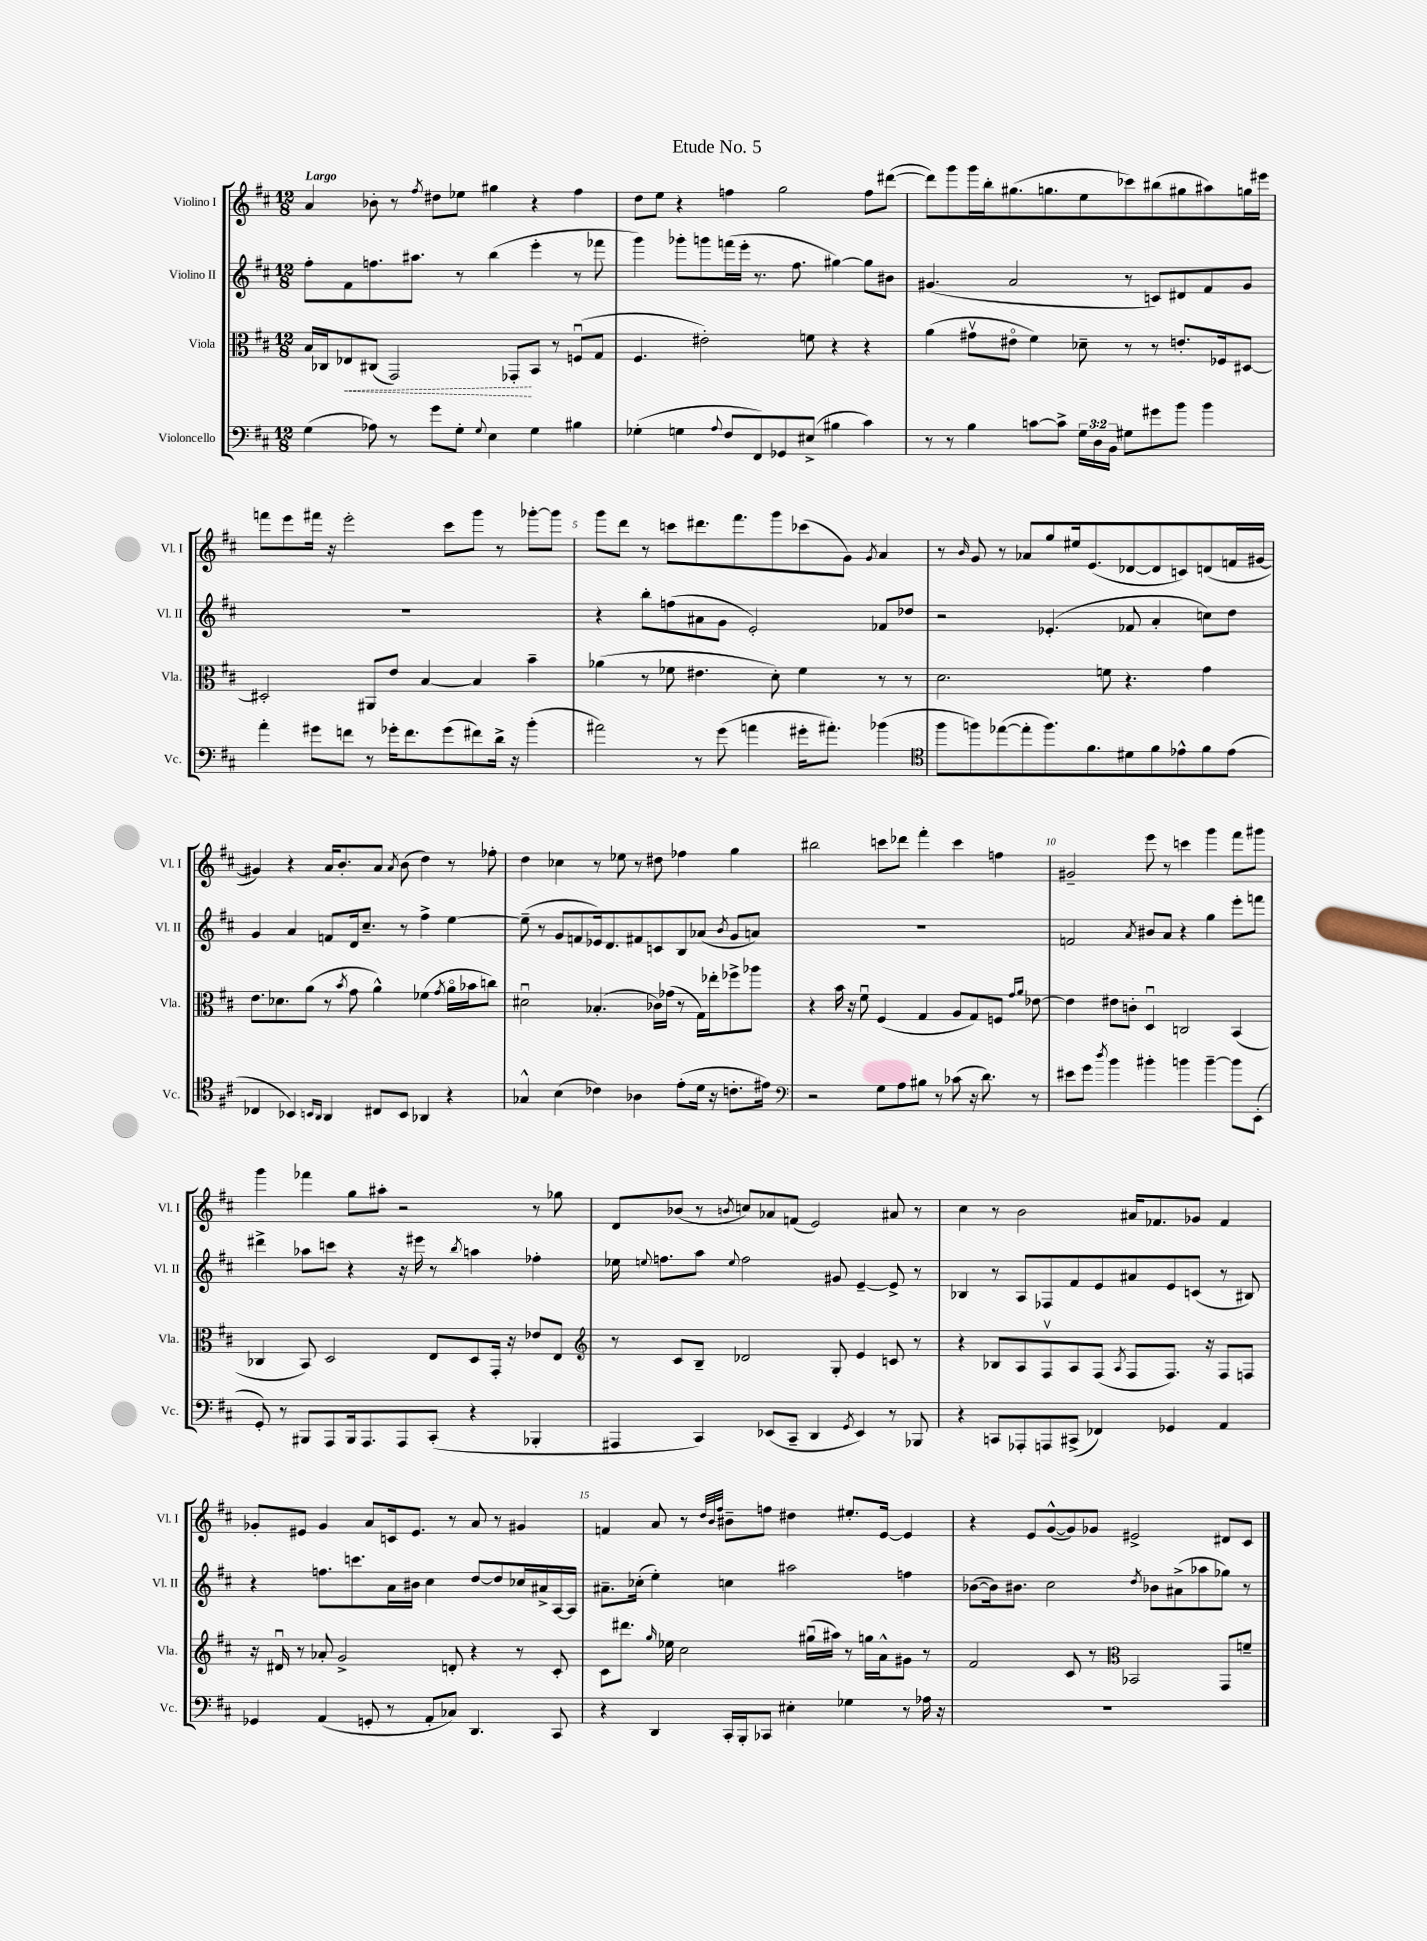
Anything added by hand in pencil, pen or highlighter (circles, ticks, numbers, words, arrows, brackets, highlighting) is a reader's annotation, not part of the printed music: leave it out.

**kern	**kern	**kern	**kern
*staff4	*staff3	*staff2	*staff1
*clefF4	*clefC3	*clefG2	*clefG2
*k[f#c#]	*k[f#c#]	*k[f#c#]	*k[f#c#]
*M12/8	*M12/8	*M12/8	*M12/8
(4G	16B	8ff#'	4a
.	16C-	.	.
.	8E-	8f#	.
8A-)	(8C#	8.ff	8b-'
8r	2GG)	.	8r
.	.	8.aa#	.
.	.	.	8qff#
8g	.	.	8dd#
8G'	.	8r	8ee-
8qqG	.	.	.
4E	.	(4bb	4gg#
.	8GG-'	.	.
4G	8BB	4eee'	4r
.	8r	.	.
4B#	(8Fu	8r	4ff#
.	8G	8fff-	.
=	=	=	=
(4G-'	4.F#	4ggg)	8dd
.	.	.	8ee
4G	.	8ggg-'	4r
.	2e#')	8ggg	.
8qqA	.	.	.
8F#	.	(16fff	4ff
.	.	16eee'	.
8FF#)	.	8.r	.
8GG-	.	.	2gg
.	.	8.ff#	.
(8E#^	8f	.	.
4B#	4r	[4gg#)	.
4c#)	4r	8gg#]	8ff
.	.	8b#	([8ddd#
=	=	=	=
8r	(4a	(4.g#	8ddd#])
8r	.	.	8ggg
4B	8g#v	.	16ggg
.	.	.	16bb'
.	8e#o	2a	(8.gg#
[8c	4f#)	.	.
.	.	.	8.gg
8c^]	.	.	.
24G	8d-~	.	8ee
24D	.	.	.
24BB	.	.	.
8G#	8r	8r	8ccc-)
8g#	8r	8c)	(8bb#
8b	8.e'	8d#	8gg#
4b	.	8f#	8aa#)
.	16F-	.	.
.	[8D#	8g#	16gg
.	.	.	16eee#
=	=	=	=
4a'	2D#']	1.r	8fff
.	.	.	8eee
8g#	.	.	16fff#
.	.	.	16r
8f	.	.	2eee'
8r	8AA#	.	.
16g-'	8e	.	.
8.f	.	.	.
.	[4B	.	.
(8g-	.	.	8ccc#
8f#)	4B]	.	8ggg
16d^	.	.	8r
16r	.	.	.
(4b'	4b~	.	[8ggg-'
.	.	.	8ggg-]
=	=	=	=
2a#)	(4a-	4r	8ggg
.	.	.	8ddd
.	8r	8bb'	8r
.	8f-	(8ff	8ccc
8r	4.e#	8a#	8.ddd#
(8g	.	8g	.
.	.	.	8.fff#
4a	.	2e')	.
.	8d')	.	8ggg
16g#'	4f-	.	(8ccc-
8.a#')	.	.	.
.	.	.	8g)
.	.	.	8qg
(4b-	8r	8f-	4a
.	8r	8dd-	.
=	=	=	=
*clefC4	*	*	*
8ff#	2.d	2r	8r
.	.	.	16qqb
8ff)	.	.	8g
([8ee-	.	.	8r
8ee-']	.	.	8a-
8.ff)	.	(4.e-'	8gg
.	.	.	16ee#
8.f#	.	.	(8.e
.	8f	.	.
8d#	4.r	8f-	[8d-
8f#	.	4a'	8d-]
8e-^^	.	.	8c)
8f#	4g	8cc)	(8d
(8e-	.	8dd	16f
.	.	.	[16g#
=	=	=	=
4C-	8.e	4g	4g#])
.	8.d-	.	.
4BB-)	.	4a	4r
.	(8a	.	.
16qqBB	.	.	.
16qqAA	.	.	.
4AA	8r	8f	16a
.	.	.	8.b'
.	8qb	.	.
.	8g	16d	.
.	.	8.cc#~	.
8C#	4a^^)	.	8a
.	.	.	8qa
8BB	.	8r	(8b
4AA-	(4f-	4ff#^	4dd)
.	8qg	.	.
4r	16ao	[4ee	8r
.	16b-	.	.
.	8cc)	.	8ff-'
=	=	=	=
4G-^^	2d#u	(8ee~]	4dd
.	.	8r	.
(4B	.	8g	4cc-
.	.	8f	.
4c-)	(4.B-'	16e-)	8r
.	.	8.d	.
.	.	.	8ee-
4A-	.	8f#	8r
.	16c-)	8c	8dd#
.	(16g-	.	.
(8e'	8r	8B	4ff-
16d	16G)	(8a-	.
16r	16ee-'	.	.
.	.	8qb	.
8.c'	8ff-^	8g	4gg
.	8aa-	8a)	.
16e#)	.	.	.
=	=	=	=
*clefF4	*	*	*
2r	4r	1.r	2bb#
.	16b	.	.
.	16r	.	.
.	8f#u	.	.
8G	(4F#	.	8ccc
8A	.	.	8ddd-
8B#	4G	.	4fff#'
8r	.	.	.
(8c-	8A	.	4ccc
16r	8G)	.	.
8.d)	.	.	.
.	8F	.	4ff
.	16qqg	.	.
.	16qqa	.	.
8r	[8e-	.	.
=	=	=	=
8e#	4e-]	2f	2g#~
8g	.	.	.
8qdd	.	.	.
4b	8e#	.	.
.	8c'	.	.
.	.	8qa	.
4b#'	4Du	8b#	8eee
.	.	8a	8r
4b	2C	4r	4ccc
[4b~	.	4gg	4ggg
8b]	(4BB	8eee'	8fff#
(8EE'	.	8fff	8ggg#
=	=	=	=
8GG')	4C-	4ddd#^	4ggg
8r	.	.	.
8BBB#	8BB)	8aa-	4fff-
8AAA	2D	8ccc	.
16BBB#	.	4r	8gg
8.AAA	.	.	.
.	.	.	8aa#'
8AAA	.	16r	2r
.	.	16eee#	.
(8CC#'	8E	8r	.
.	.	8qbb	.
4r	8D	4aa	.
.	16GG'	.	.
.	16r	.	.
4BBB-'	8e-	4ff-'	8r
.	8E	.	8gg-
=	=	=	=
*	*clefG2	*	*
4AAA#	8r	16ee-	8d
.	.	8qqee	.
.	.	8.ff	.
.	8c#	.	(8b-
4CC#)	8B~	8aa	8r
.	.	8qqee	8qb
.	2d-	2ff	8cc)
(8EE-	.	.	8a-
8CC#~	.	.	(8f
4DD	.	.	2e)
.	8G'	8g#	.
8qGG	.	.	.
4EE-)	4e	[4e~	.
8r	8c	8e^]	8a#
8BBB-	8r	8r	8r
=	=	=	=
4r	4r	4B-	4cc#
8CC	8B-	8r	8r
8AAA-'	8A	8A	2b
8AAA	8F#v	8F-	.
(8CC#^	8A	8f#	.
4FF-)	(8F#	8e	.
.	8qA	.	.
.	8F#	8a#	16a#
.	.	.	8.f-
4GG-	8.F#)	8e	.
.	.	(8c	8g-
.	16r	.	.
4AA	8F#	8r	4f-
.	8F	8B#)	.
=	=	=	=
4GG-	16r	4r	8g-'
.	16d#u	.	.
.	8r	.	8e#
(4AA	8a-'	8.ff	4g-
.	2g^	.	.
.	.	8.ccc	.
8GG'	.	.	8a
8r	.	16a	16c
.	.	16b#	8.e#
8AA'	.	4cc#	.
8C-)	8d'	.	8r
4.DD	4r	[8dd	8a
.	.	8dd]	8r
.	8r	16cc-	4g#
.	.	16a#^	.
8CC#	8c#'	[16A	.
.	.	16A]	.
=	=	=	=
4r	8c#	8.a#~	4f
.	8.ddd#	.	.
.	.	(16cc-'	.
4DD	.	4ee')	8a
.	16qqgg	.	.
.	16ee-	.	.
.	2cc#	.	8r
.	.	.	32qqdd
.	.	.	32qqb
.	.	.	32qqff#
16CC#'	.	4cc	8b#~
16BBB'	.	.	.
8CC-	.	.	8ff
4E#'	.	2aa#	4dd#
.	(16gg#u	.	.
.	16aa#)	.	.
4G-	8r	.	8.ee#'
.	16gg	.	.
.	16a^^	.	[16e
8r	8g#	4ff	4e]
16A-	8r	.	.
16r	.	.	.
=	=	=	=
1.r	2f#	([8b-	4r
.	.	16b-])	.
.	.	8.b#	.
.	.	.	8e
.	.	2cc#	([8g^^
.	8c#	.	8g])
.	8r	.	8g-
*	*clefC3	*	*
.	2BB-	.	2e#^
.	.	8qdd	.
.	.	8b-	.
.	.	(8a#^	.
.	.	8aa-	.
.	8GG	8gg-)	8d#
.	8f~	8r	8c#
==	==	==	==
*-	*-	*-	*-
